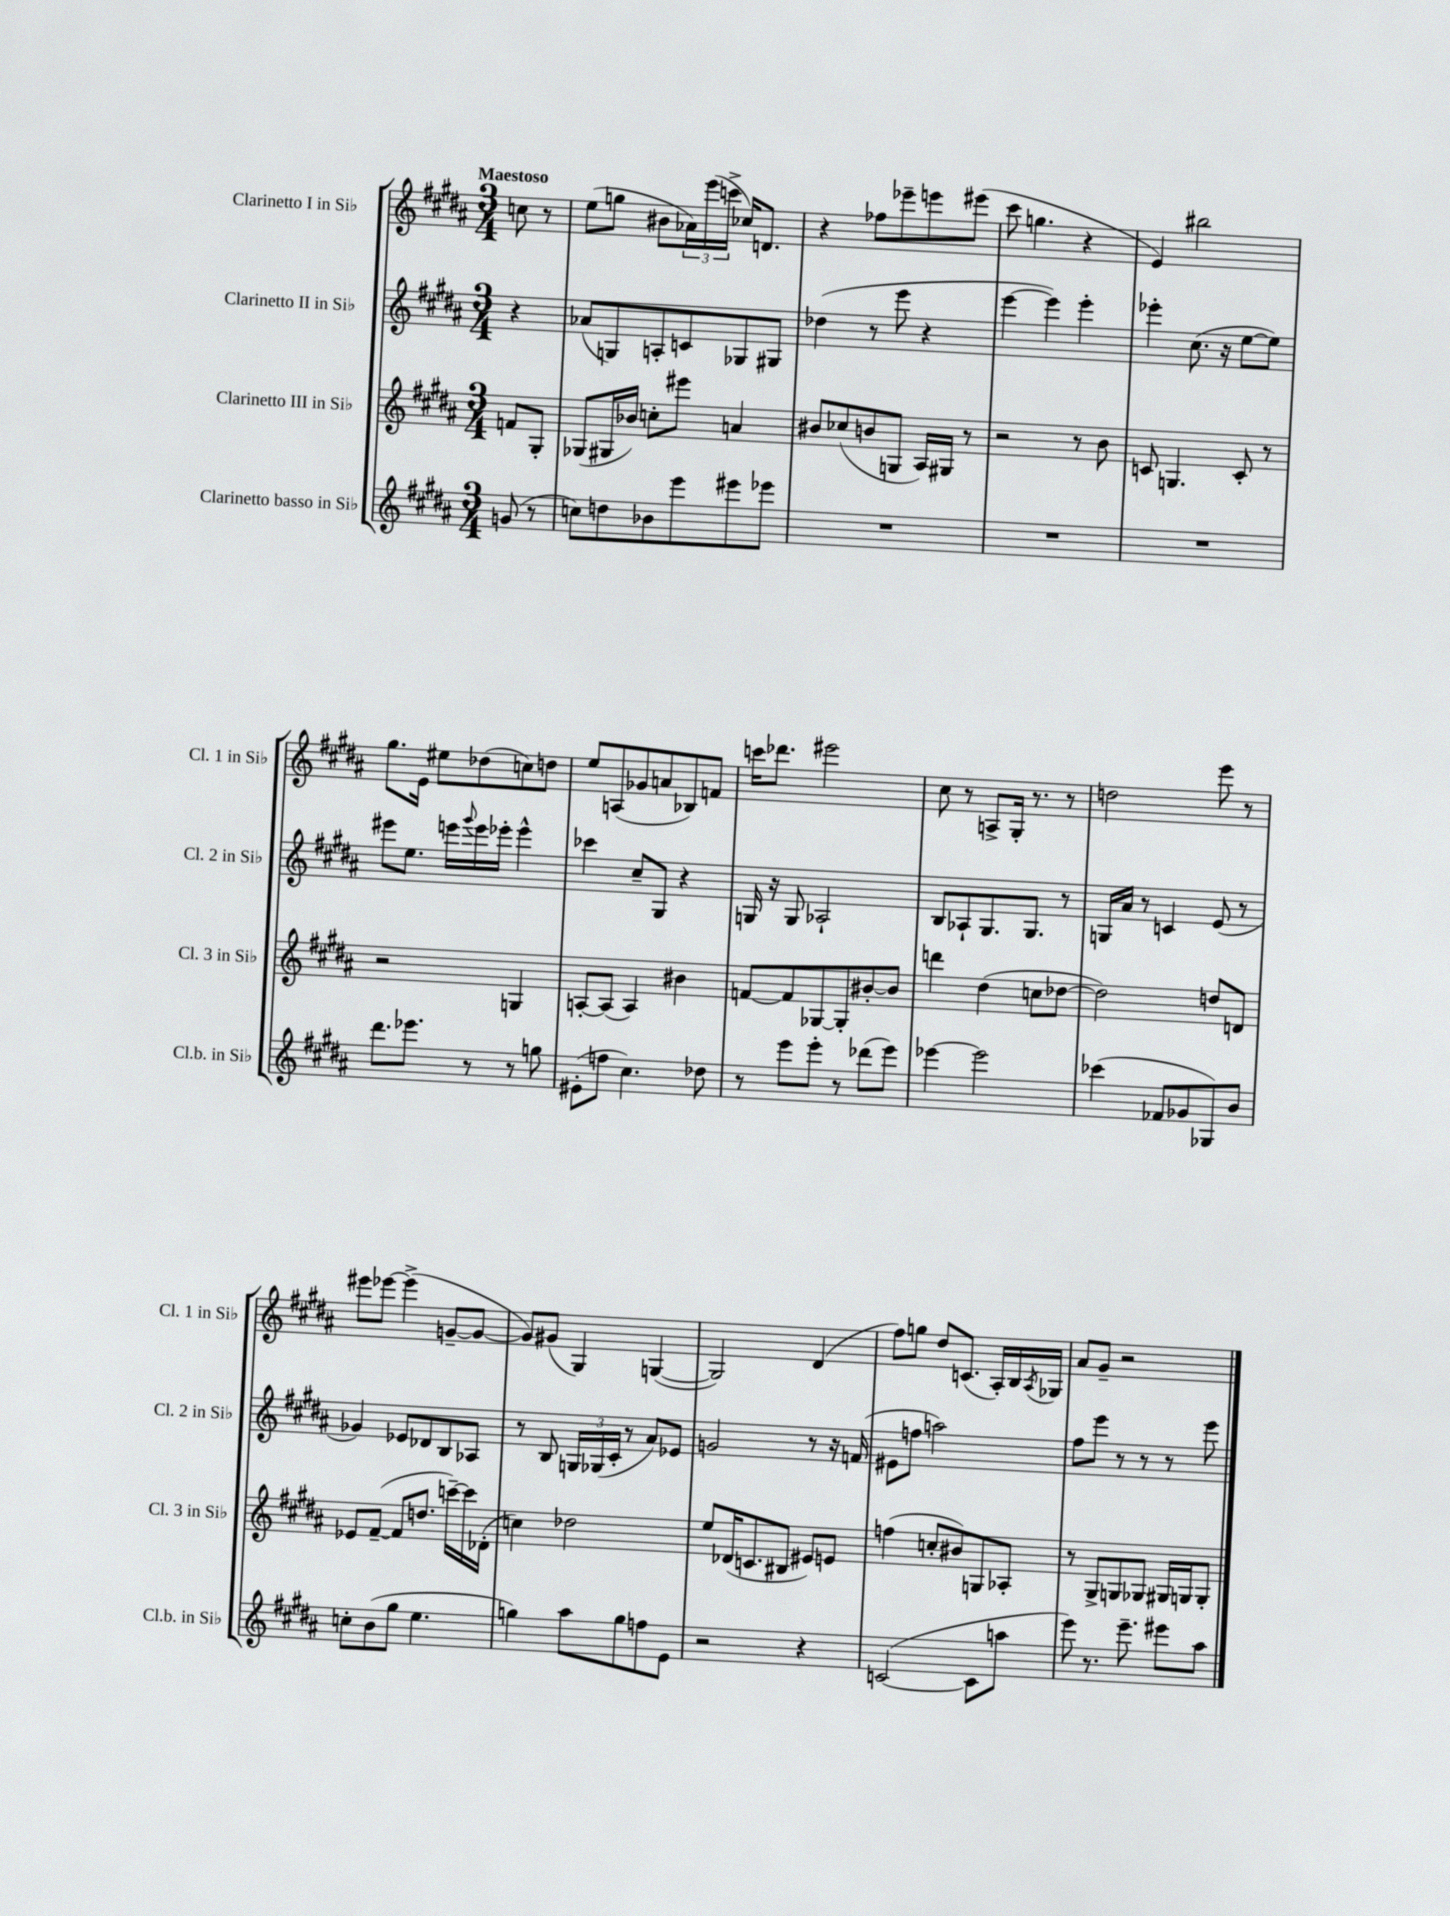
<<
\new StaffGroup <<
\new Staff = "s0" \with { instrumentName = "Clarinetto I in Sib" shortInstrumentName = "Cl. 1 in Sib" } {
    \clef treble \key b \major \numericTimeSignature \time 3/4 \partial 4 \tempo "Maestoso"
    c''8 r8 |
    e''8( g''8 bis'8 \tuplet 3/2 { aes'16) e'''16( c'''16-> } ces''16) d'8. |
    r4 fes''8 ees'''8-- e'''8 eis'''8( |
    cis'''8 g''4. r4 |
    e'4) bis''2 |
    gis''8. e'16 eis''8 des''8( c''8) d''8 |
    e''8 a8( ges'8 a'8 bes8) f'8 |
    c'''16 des'''8. eis'''2 |
    cis''8 r8 a8-> gis16-. r8. r8 |
    d''2 e'''8 r8 |
    eis'''8 ees'''8~ ees'''4->( g'8~-- g'8~ |
    g'8) gis'8( gis4) g4~( |
    g2) dis'4( |
    fis''8) g''8 dis''8 c'8.( ais16-.) b16 \acciaccatura { ais8 } ges16 |
    ais'8 gis'8-- r2 \bar "|." |
}
\new Staff = "s1" \with { instrumentName = "Clarinetto II in Sib" shortInstrumentName = "Cl. 2 in Sib" } {
    \clef treble \key b \major \numericTimeSignature \time 3/4 \partial 4
    r4 |
    aes'8( g8) a8-. c'8 ges8 gis8 |
    des''4( r8 e'''8 r4 |
    e'''4~ e'''4) e'''4-. |
    ees'''4-. cis''8.( r16 e''8~ e''8) |
    eis'''8 e''8. e'''16 \appoggiatura { gis'''8 } e'''16 ees'''16-. ees'''4-^ |
    ces'''4 cis''8-- gis8 r4 |
    g16 r16 g8 aes2-! |
    b8 aes8-! gis8. gis8. r8 |
    g16 ais'16 r8 c'4 e'8( r8 |
    ges'4) ees'8 des'8 b8 aes8 |
    r8 b8 \tuplet 3/2 { g16 ges16( cis'16-. } r8 ais'8) ees'8 |
    g'2 r8 r16 f'16( |
    eis'8 f''8 a''2) |
    fis''8 e'''8 r8 r8 r8 e'''8 \bar "|." |
}
\new Staff = "s2" \with { instrumentName = "Clarinetto III in Sib" shortInstrumentName = "Cl. 3 in Sib" } {
    \clef treble \key b \major \numericTimeSignature \time 3/4 \partial 4
    f'8 gis8-. |
    ges8( gis16 bes'16) c''8-. eis'''8 a'4 |
    bis'8 ces''8( b'8 g8 ais16) gis16 r8 |
    r2 r8 b'8 |
    c'8 g4. c'8-. r8 |
    r2 g4 |
    a8~-. a8( a4) bis'4 |
    f'8~ f'8 ges8~ ges8-. bis'8~-. bis'8 |
    d'''4 dis''4( c''8 des''8~ |
    des''2) d''8 d'8 |
    ees'8 fis'8~--( fis'8 d''8. c'''16~--) c'''16 des'16-.( |
    c''4) des''2 |
    e''8 des'16( c'8. bis8 eis'8) e'8 |
    f''4( c''8-. bis'8) g8 aes8-. |
    r8 gis8-> g8 ges8 gis16 g16 g8-. \bar "|." |
}
\new Staff = "s3" \with { instrumentName = "Clarinetto basso in Sib" shortInstrumentName = "Cl.b. in Sib" } {
    \clef treble \key b \major \numericTimeSignature \time 3/4 \partial 4
    g'8( r8 |
    c''8) d''8 bes'8 e'''8 eis'''8 ees'''8 |
    R2. |
    R2. |
    R2. |
    dis'''8. ees'''8. r8 r8 g''8 |
    eis'8-.( f''8 cis''4.) des''8 |
    r8 e'''8 e'''8-. r8 des'''8( e'''8) |
    ees'''4~ ees'''2 |
    ces'''4( fes'8 ges'8 ges8) b'8 |
    c''8-. b'8( gis''8 e''4. |
    g''4) ais''8 g''8 f''8 e'8 |
    r2 r4 |
    c'2~( c'8 a''8 |
    e'''8) r8. e'''8.-- eis'''8 ais''8 \bar "|." |
}
>>
>>
\layout { \context { \Score \remove "Bar_number_engraver" } }
